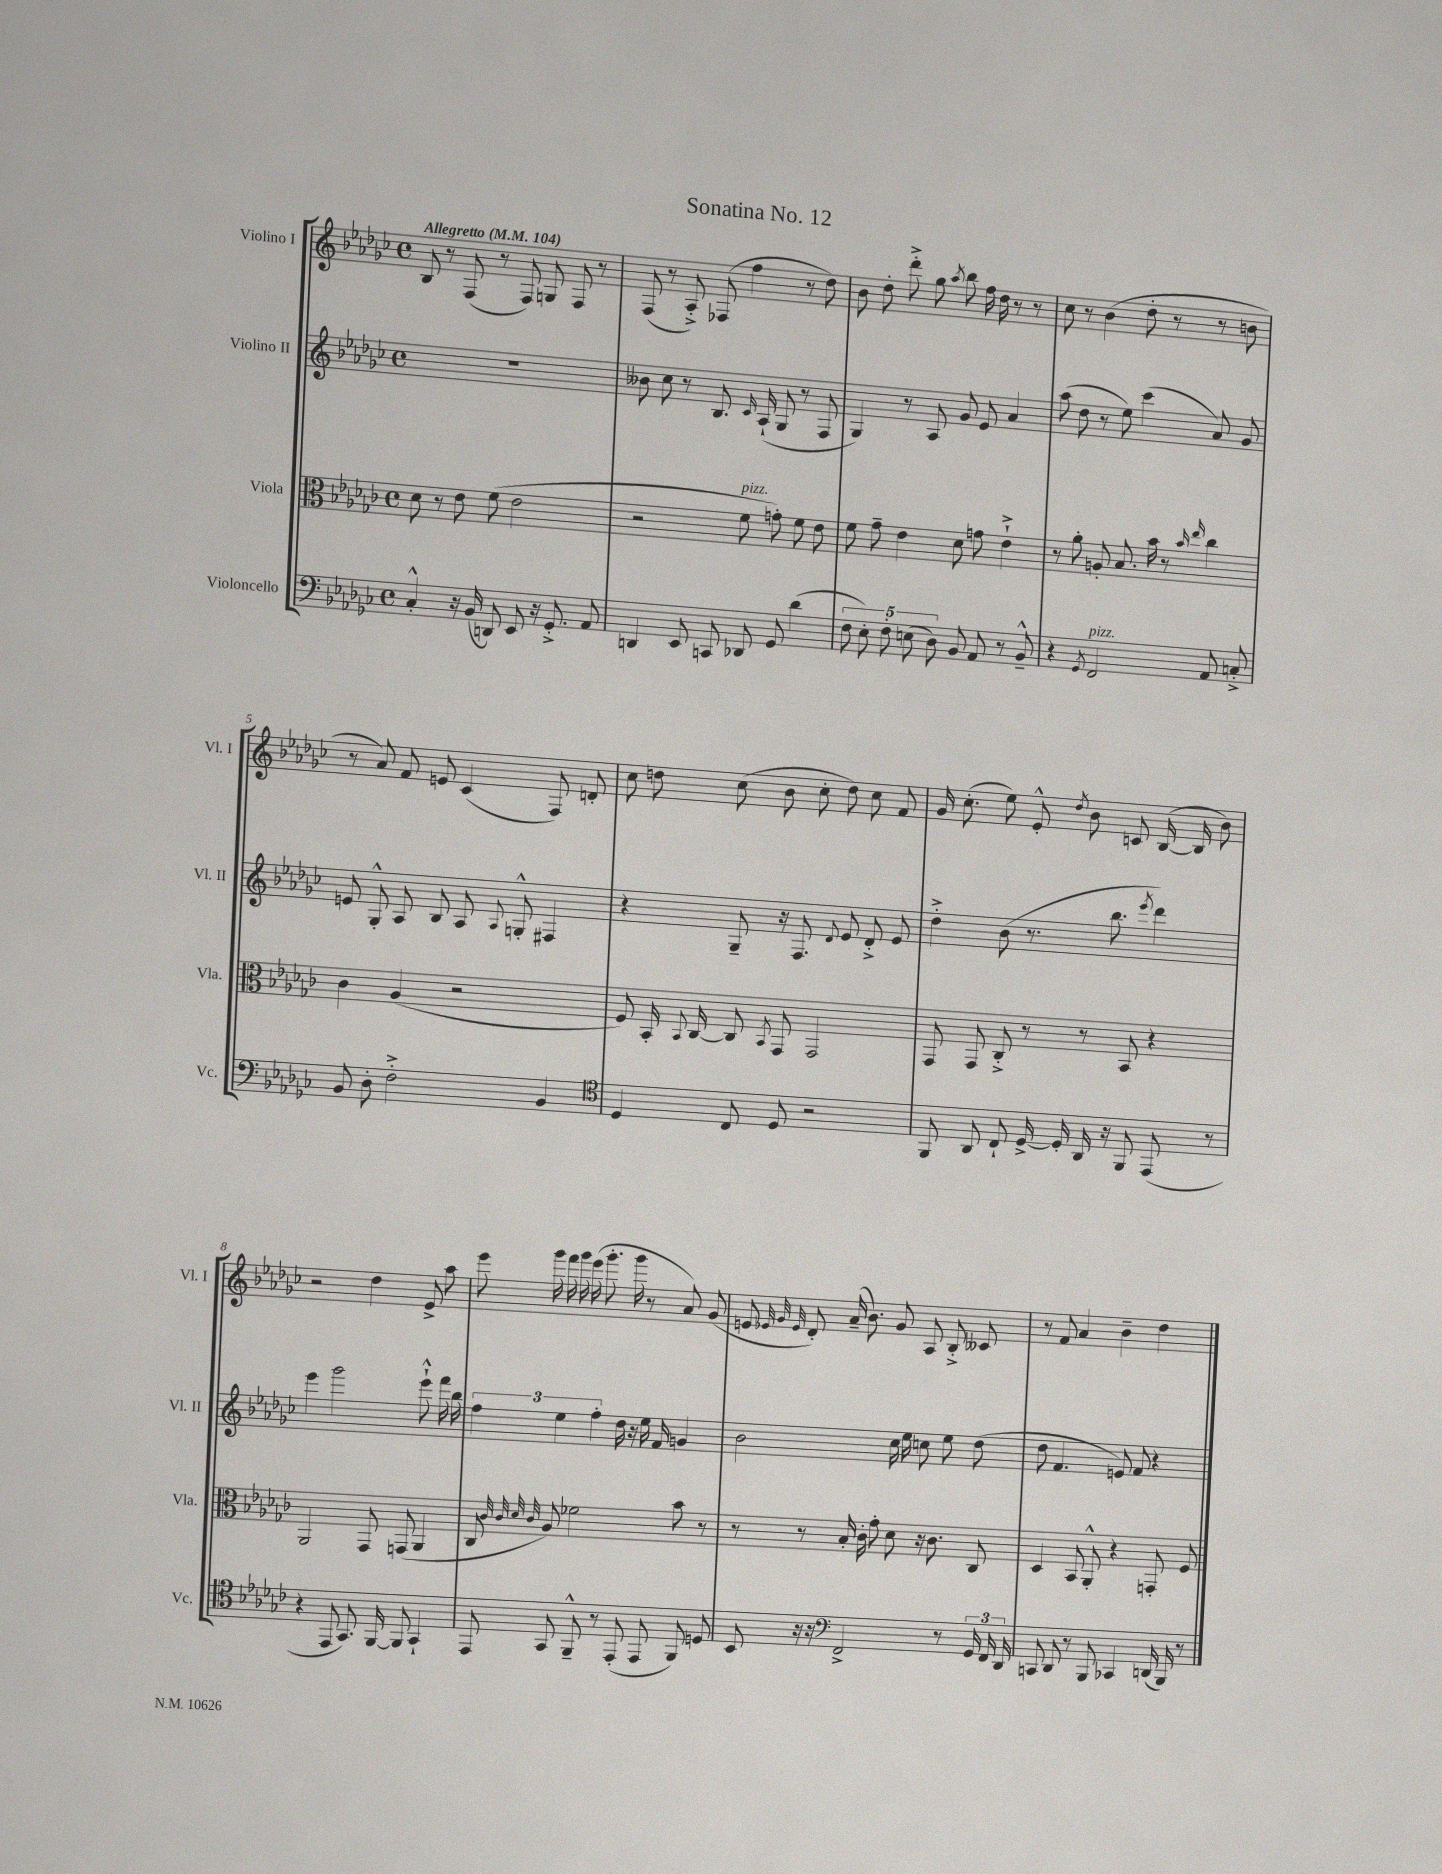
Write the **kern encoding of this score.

**kern	**kern	**kern	**kern
*staff4	*staff3	*staff2	*staff1
*clefF4	*clefC3	*clefG2	*clefG2
*k[b-e-a-d-g-c-]	*k[b-e-a-d-g-c-]	*k[b-e-a-d-g-c-]	*k[b-e-a-d-g-c-]
*M4/4	*M4/4	*M4/4	*M4/4
*met(c)	*met(c)	*met(c)	*met(c)
*MM104	*MM104	*MM104	*MM104
4C-'^^	8d-	1r	8B-
.	8r	.	8r
16r	8e-	.	(8F
(16BB-	.	.	.
8DD)	(8f	.	8r
8EE-	2e-	.	8F)
16r	.	.	8G
8.GG-'^	.	.	.
.	.	.	8F
8AA-	.	.	8r
=	=	=	=
4DD	2r	8b--	(8F
.	.	8cc-	8r
8EE-	.	8r	8A-'^)
8CC	.	8.B-	(8F-
8DD-	8f	.	4ff
.	.	16qqc-	.
.	.	(16A-`	.
8GG-	8g')	8G-	.
(4d-	8f	8r	8r
.	8e-	8F	8dd-)
=	=	=	=
10F	8f	4G-)	8b-
10E-')	.	.	.
.	8g-~	.	8dd-'
10F'	.	.	.
.	4e-	8r	8ddd-'^
(10E	.	.	.
.	.	8A-	8gg-
10D-)	.	.	.
.	.	.	8qaa-
8BB-	8d-	8g-	8bb-
8AA-	8g	8e-	16ff
.	.	.	16dd-
8r	4e-`^	4a-	8r
8BB-~^^	.	.	8r
=	=	=	=
4r	8r	(8aa-	8cc-
.	8a-'	8dd-	8r
8qGG-	.	.	.
2FF	8A'	8r	(4b-
.	8.B-	8ee-)	.
.	.	(4ccc-	8dd-'
.	16b-	.	.
.	8r	.	8r
.	16qqb-	.	.
.	16qqee-	.	.
8AA-	4cc-	8a-)	8r
8C'^	.	8g-	8b
=	=	=	=
8BB-	4c-	8e	8r
8D-'	.	8G-'^^	8a-)
2F'^	(4A-	8A-	8f
.	.	8B-	8e
.	2r	8A-	(4c-
.	.	8qqA-	.
.	.	8G'^^	.
4BB-	.	4F#	8F)
.	.	.	8d'
=	=	=	=
*clefC4	*	*	*
4D-	8F)	4r	8cc-
.	16BB-'	.	8dd
.	8qqBB-	.	.
.	[16C-	.	.
8C-	8C-]	8G-~	(8cc-
.	8qBB-	.	.
8D-	8GG-	16r	8b-
.	.	8.F	.
2r	2GG-	.	8cc-'
.	.	8qqd-	.
.	.	8e-	8dd)
.	.	8d-'^	8cc-
.	.	8e-	8f
=	=	=	=
8FF	8GG-	4dd-'^	16g-
.	.	.	(8.cc-'
8AA-	8GG-	.	.
8C-`	8C-'^	(8b-	8ee-)
[16D-^	8r	8.r	8e-'^^
16D-']	.	.	.
.	.	.	8qdd-
16AA-	8r	.	8b-
16r	.	8.bb-	.
8FF	8BB-	.	8c
.	.	8qeee-	.
(8EE-	4r	4ddd-)	([16B-
.	.	.	16B-]
8r	.	.	8b-)
=	=	=	=
4r	2AA-	4eee-	2r
8EE-	.	2ggg-	.
8.GG-)	.	.	.
.	8GG-	.	4dd-
[16FF	.	.	.
8FF]	(8GG	.	.
4GG-`	4AA-	8eee-`^^	8e-^
.	.	16fff	8aa-
.	.	16bb-	.
=	=	=	=
8EE-	8C-	6ff	8eee-
.	32qqc-	.	.
.	32qqc-	.	.
.	32qqd-	.	.
.	32qqc-	.	.
8GG-	8A-)	.	16ggg-
.	.	6ee-	.
.	.	.	16fff
8FF~^^	2f-	.	16ggg-
.	.	.	(16eee-
.	.	6ff'	.
8r	.	.	8.ggg-'
(8EE-'	.	16dd-	.
.	.	16r	16ggg-
8EE-	.	16ee-	8r
.	.	16f	.
8FF)	8b-	4g	8a-)
8D	8r	.	(8g-
=	=	=	=
8BB-	8r	2b-	8e
.	.	.	32qqe-
.	.	.	32qqg-
.	.	.	32qqe-
16r	8r	.	8d-')
16r	.	.	.
*clefF4	*	*	*
2FF^	16B-'	.	(16a-~
.	16c-'	.	8.b-)
.	8g-'	.	.
.	8d-	16cc-	8g-
.	.	16ee-	.
.	16r	8cc	8A-
.	8.c-	.	.
8r	.	8ee-	8B-'^
24GG-	8C-	(8dd-	8c--
24FF	.	.	.
24DD-	.	.	.
=	=	=	=
8CC	4D-	8dd-	8r
8DD-	.	4.f	8f
8r	8BB-	.	4a-
8BBB-	8AA-'^^	.	.
4CC-	4r	8e)	4b-~
.	.	8f	.
(16DD	8GG'	4r	4dd-
16BBB-)	.	.	.
8r	8F	.	.
==	==	==	==
*-	*-	*-	*-
